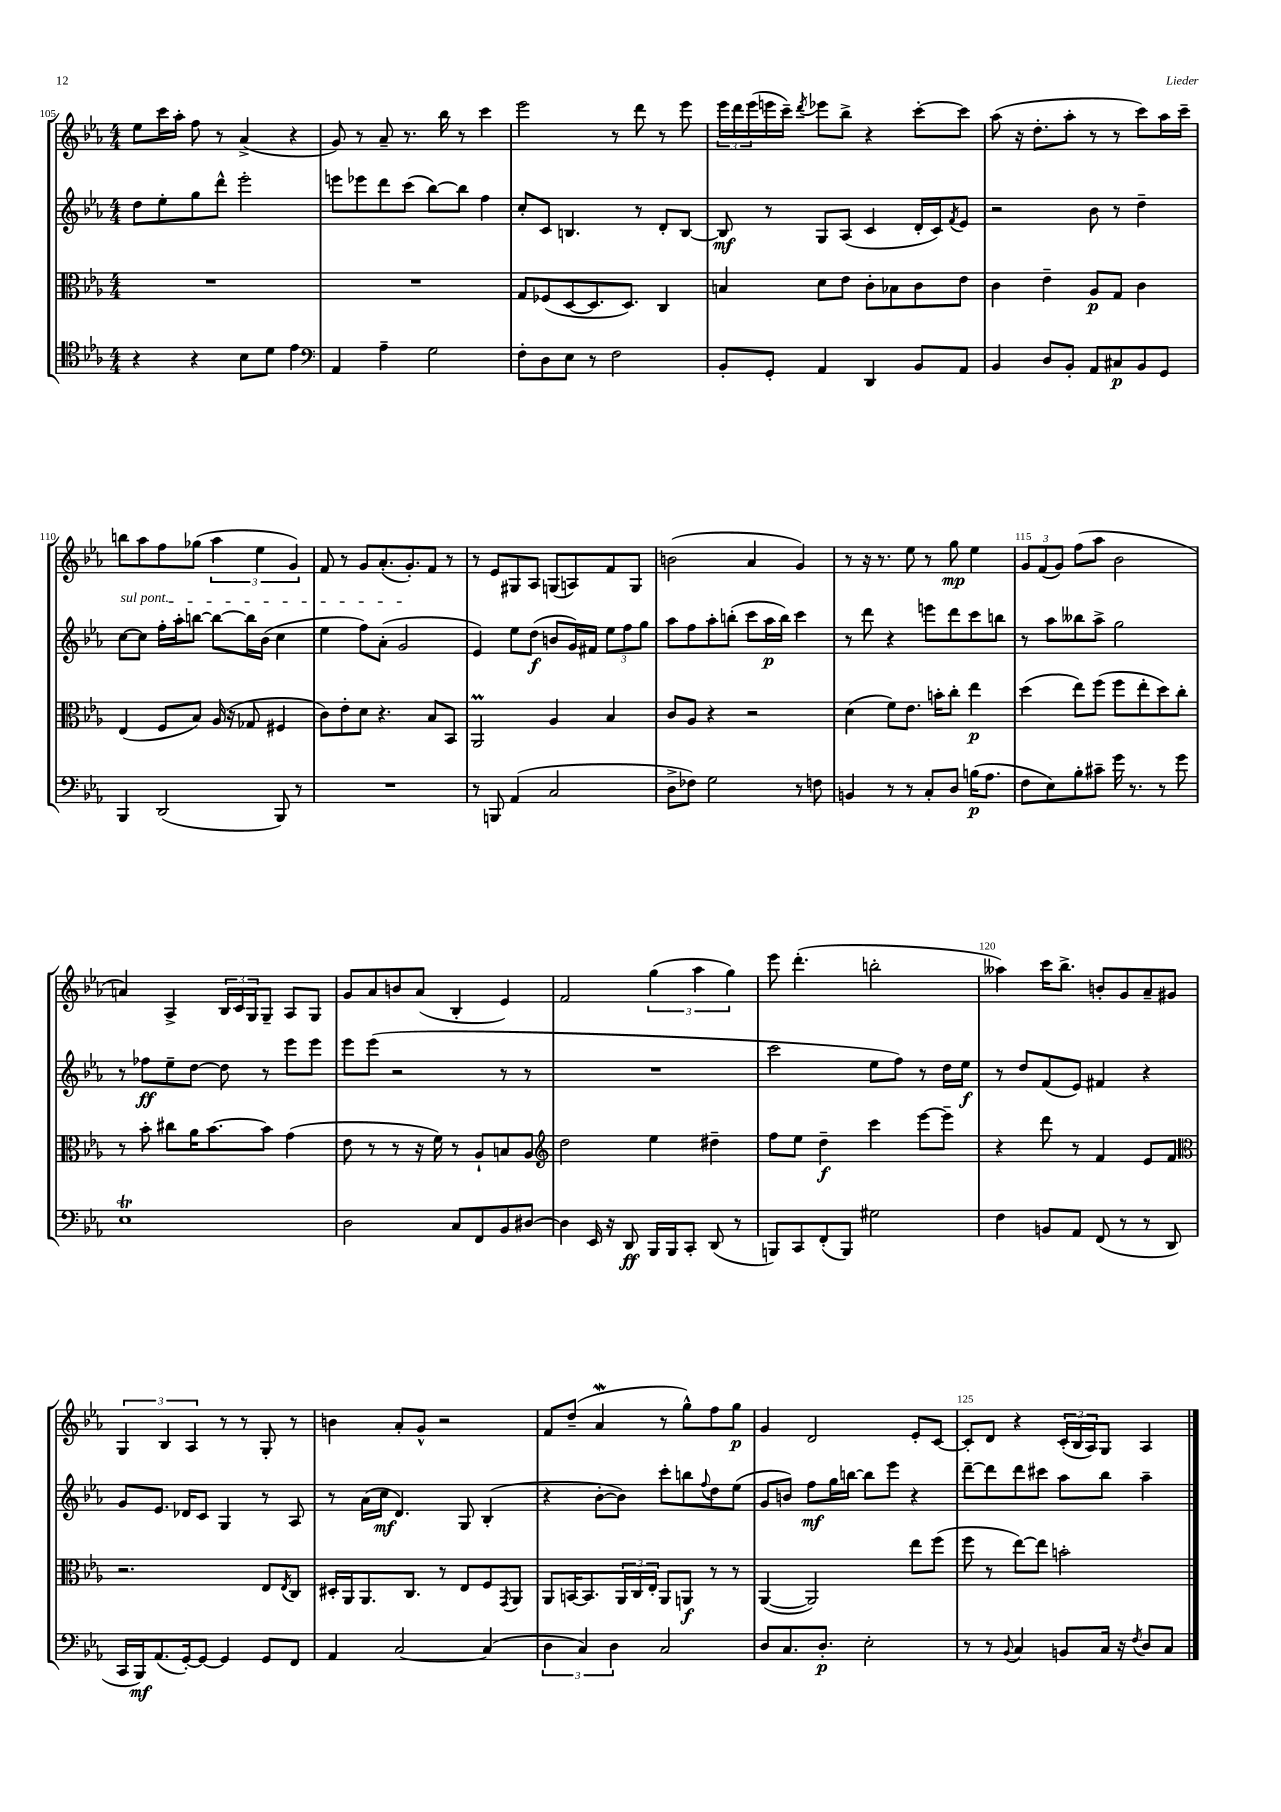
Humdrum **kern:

**kern	**kern	**kern	**kern
*staff4	*staff3	*staff2	*staff1
*clefC4	*clefC3	*clefG2	*clefG2
*k[b-e-a-]	*k[b-e-a-]	*k[b-e-a-]	*k[b-e-a-]
*M4/4	*M4/4	*M4/4	*M4/4
4r	1r	8dd	8ee-
.	.	8ee-'	16ccc
.	.	.	16aa-'
4r	.	8gg	8ff
.	.	8ddd^^	8r
8B-	.	2eee-'	(4a-^
8d	.	.	.
4e-	.	.	4r
=	=	=	=
*clefF4	*	*	*
4AA-	1r	8eee	8g)
.	.	8eee-	8r
4A-~	.	8ddd	8a-~
.	.	(8ccc	8.r
2G	.	[8bb-)	.
.	.	.	16bb-
.	.	8bb-]	8r
.	.	4ff	4ccc
=	=	=	=
8F'	8G	8cc'	2eee-
8D	(8F-	8c	.
8E-	[8D	4.B	.
8r	8.D]	.	.
2F	.	.	8r
.	8.D)	.	.
.	.	8r	8ddd
.	4C	8d'	8r
.	.	[8B	8eee-
=	=	=	=
8BB-'	4B	8B]	24eee-
.	.	.	24ddd
.	.	.	(24eee-
8GG'	.	8r	16eee
.	.	.	16ccc~)
.	.	.	8qddd
4AA-	8d	8G	8eee-
.	8e-	(8A-	8bb-^
4DD	8c'	4c	4r
.	8B-	.	.
8BB-	8c	16d'	[8ccc'
.	.	16c)	.
.	.	8qf	.
8AA-	8e-	8e-	8ccc]
=	=	=	=
4BB-	4c	2r	(8aa-
.	.	.	16r
.	.	.	8.dd'
8D	4e-~	.	.
8BB-'	.	.	8aa-'
8AA-	8A-	8b-	8r
8C#	8G	8r	8r
8BB-	4c	4dd~	8ccc)
8GG	.	.	16aa-
.	.	.	16ccc~
=	=	=	=
4BBB-	(4E-	[8cc	8bb
.	.	8cc]	8aa-
(2DD	8F	16ff'	8ff
.	.	16aa-'	.
.	8B-)	[8bb	(8gg-
.	(16A-	8bb_	6aa-
.	16r	.	.
.	8G-	16bb]	.
.	.	.	6ee-
.	.	(16b-	.
8BBB-)	4F#	4cc	.
.	.	.	6g)
8r	.	.	.
=	=	=	=
1r	8c)	4ee-	8f
.	8e-'	.	8r
.	8d	8ff)	8g
.	4.r	(8a-'	(8.a-'
.	.	2g	.
.	.	.	8.g')
.	8B-	.	8f
.	8BB-	.	8r
=	=	=	=
8r	2AA-	4e-)	8r
8BBB	.	.	8e-
(4AA-	.	8ee-	8G#
.	.	(8dd	8A-
2C	4A-	8b	(8G
.	.	16g)	8A)
.	.	16f#	.
.	4B-	12ee-	8f
.	.	12ff	.
.	.	.	8G
.	.	12gg	.
=	=	=	=
8D^	8c	8aa-	(2b
8F-)	8A-	8ff	.
2G	4r	8aa-'	.
.	.	(8bb'	.
.	2r	8ccc	4a-
.	.	16aa-	.
.	.	16bb)	.
8r	.	4ccc	4g)
8F	.	.	.
=	=	=	=
4BB	(4d	8r	8r
.	.	8ddd	16r
.	.	.	8.r
8r	8f)	4r	.
8r	8.e-	.	8ee-
8C'	.	8eee	8r
.	16b'	.	.
8D	8cc'	8ddd	8gg
(16B	4ee-	8ccc	4ee-
8.A-	.	.	.
.	.	8bb	.
=	=	=	=
8F	(4dd	8r	12g
.	.	.	(12f
8E-)	.	8aa-	.
.	.	.	12g)
8B-'	8ee-)	8bb--	(8ff
8c#~	(8ff	8aa-^	8aa-
16g	8ff	2gg	2b-
8.r	.	.	.
.	8ee-'	.	.
8r	8dd)	.	.
8g	8cc'	.	.
=	=	=	=
1E-	8r	8r	4a)
.	8b-'	8ff-	.
.	8cc#	8ee-~	4A-^
.	16a-	[8dd	.
.	[8.b-	.	.
.	.	8dd]	24B-
.	.	.	24c
.	.	.	24G
.	8b-]	8r	8G~
.	(4g	8eee-	8A-
.	.	8eee-	8G
=	=	=	=
2D	8e-	8eee-	8g
.	8r	(8eee-	8a-
.	8r	2r	8b
.	16r	.	(8a-
.	16f)	.	.
8C	8r	.	4B-'
8FF	8A-`	.	.
8BB-	8B	8r	4e-)
[8D#	8A-	8r	.
=	=	=	=
*	*clefG2	*	*
4D#]	2dd	1r	2f
16EE-	.	.	.
16r	.	.	.
8DD	.	.	.
16BBB-	4ee-	.	(6gg
16BBB-	.	.	.
8CC'	.	.	.
.	.	.	6aa-
(8DD	4dd#~	.	.
.	.	.	6gg)
8r	.	.	.
=	=	=	=
8BBB)	8ff	2ccc	8eee-
8CC	8ee-	.	(4.ddd'
(8FF'	4dd~	.	.
8BBB)	.	.	.
2G#	4ccc	8ee-	2bb'
.	.	8ff)	.
.	[8eee-	8r	.
.	8eee-~]	16dd	.
.	.	16ee-	.
=	=	=	=
4F	4r	8r	4aa--)
.	.	8dd	.
8BB	8ddd	(8f	16ccc
.	.	.	8.bb-^
8AA-	8r	8e-)	.
(8FF	4f	4f#	8b'
8r	.	.	8g
8r	8e-	4r	8a-~
8DD	8f	.	8g#
=	=	=	=
*	*clefC3	*	*
16CC	2.r	8g	6G
16BBB-)	.	.	.
(8.AA-	.	8.e-	.
.	.	.	6B-
[16GG')	.	16d-	.
.	.	.	6A-
8GG_	.	8c	.
4GG]	.	4G	8r
.	.	.	8r
8GG	8E-	8r	8G'
.	8qE-	.	.
8FF	8C	8A-	8r
=	=	=	=
4AA-	16D#'	8r	4b
.	16AA-	.	.
.	8.AA-	(16a-	.
.	.	16cc	.
[2C	.	4.d)	8a-'
.	8.C	.	.
.	.	.	8g^^
.	8r	.	2r
.	8E-	8G	.
(4C]	8F	(4B-'	.
.	8qGG	.	.
.	8AA-	.	.
=	=	=	=
6D	8AA-	4r	8f
.	[16BB	.	(8dd~
6C)	.	.	.
.	8.BB]	.	.
.	.	[8b-'	4a-
6D	.	.	.
.	24AA-	8b-])	.
.	24C	.	.
.	24E-'	.	.
2C	8AA-	8ccc'	8r
.	8AA	8bb	8gg^^)
.	.	8qqff	.
.	8r	8dd	8ff
.	8r	(8ee-	8gg
=	=	=	=
8D	([4AA-	8g	4g
8.C	.	8b)	.
.	2AA-])	8ff	2d
8.D'	.	.	.
.	.	16gg	.
.	.	[16bb	.
2E-'	.	8bb]	.
.	.	8eee-	.
.	8ee-	4r	8e-'
.	(8ff	.	[8c
=	=	=	=
8r	8ff	[8ddd~	8c']
8r	8r	8ddd]	8d
8qqBB-	.	.	.
4C	[8ee-)	8ddd	4r
.	8ee-]	8ccc#	.
8BB	2b'	8aa-	(24c'
.	.	.	24B-
.	.	.	24A-)
16C	.	8bb-	8G
16r	.	.	.
8qF	.	.	.
8D	.	4aa-~	4A-
8C	.	.	.
==	==	==	==
*-	*-	*-	*-
